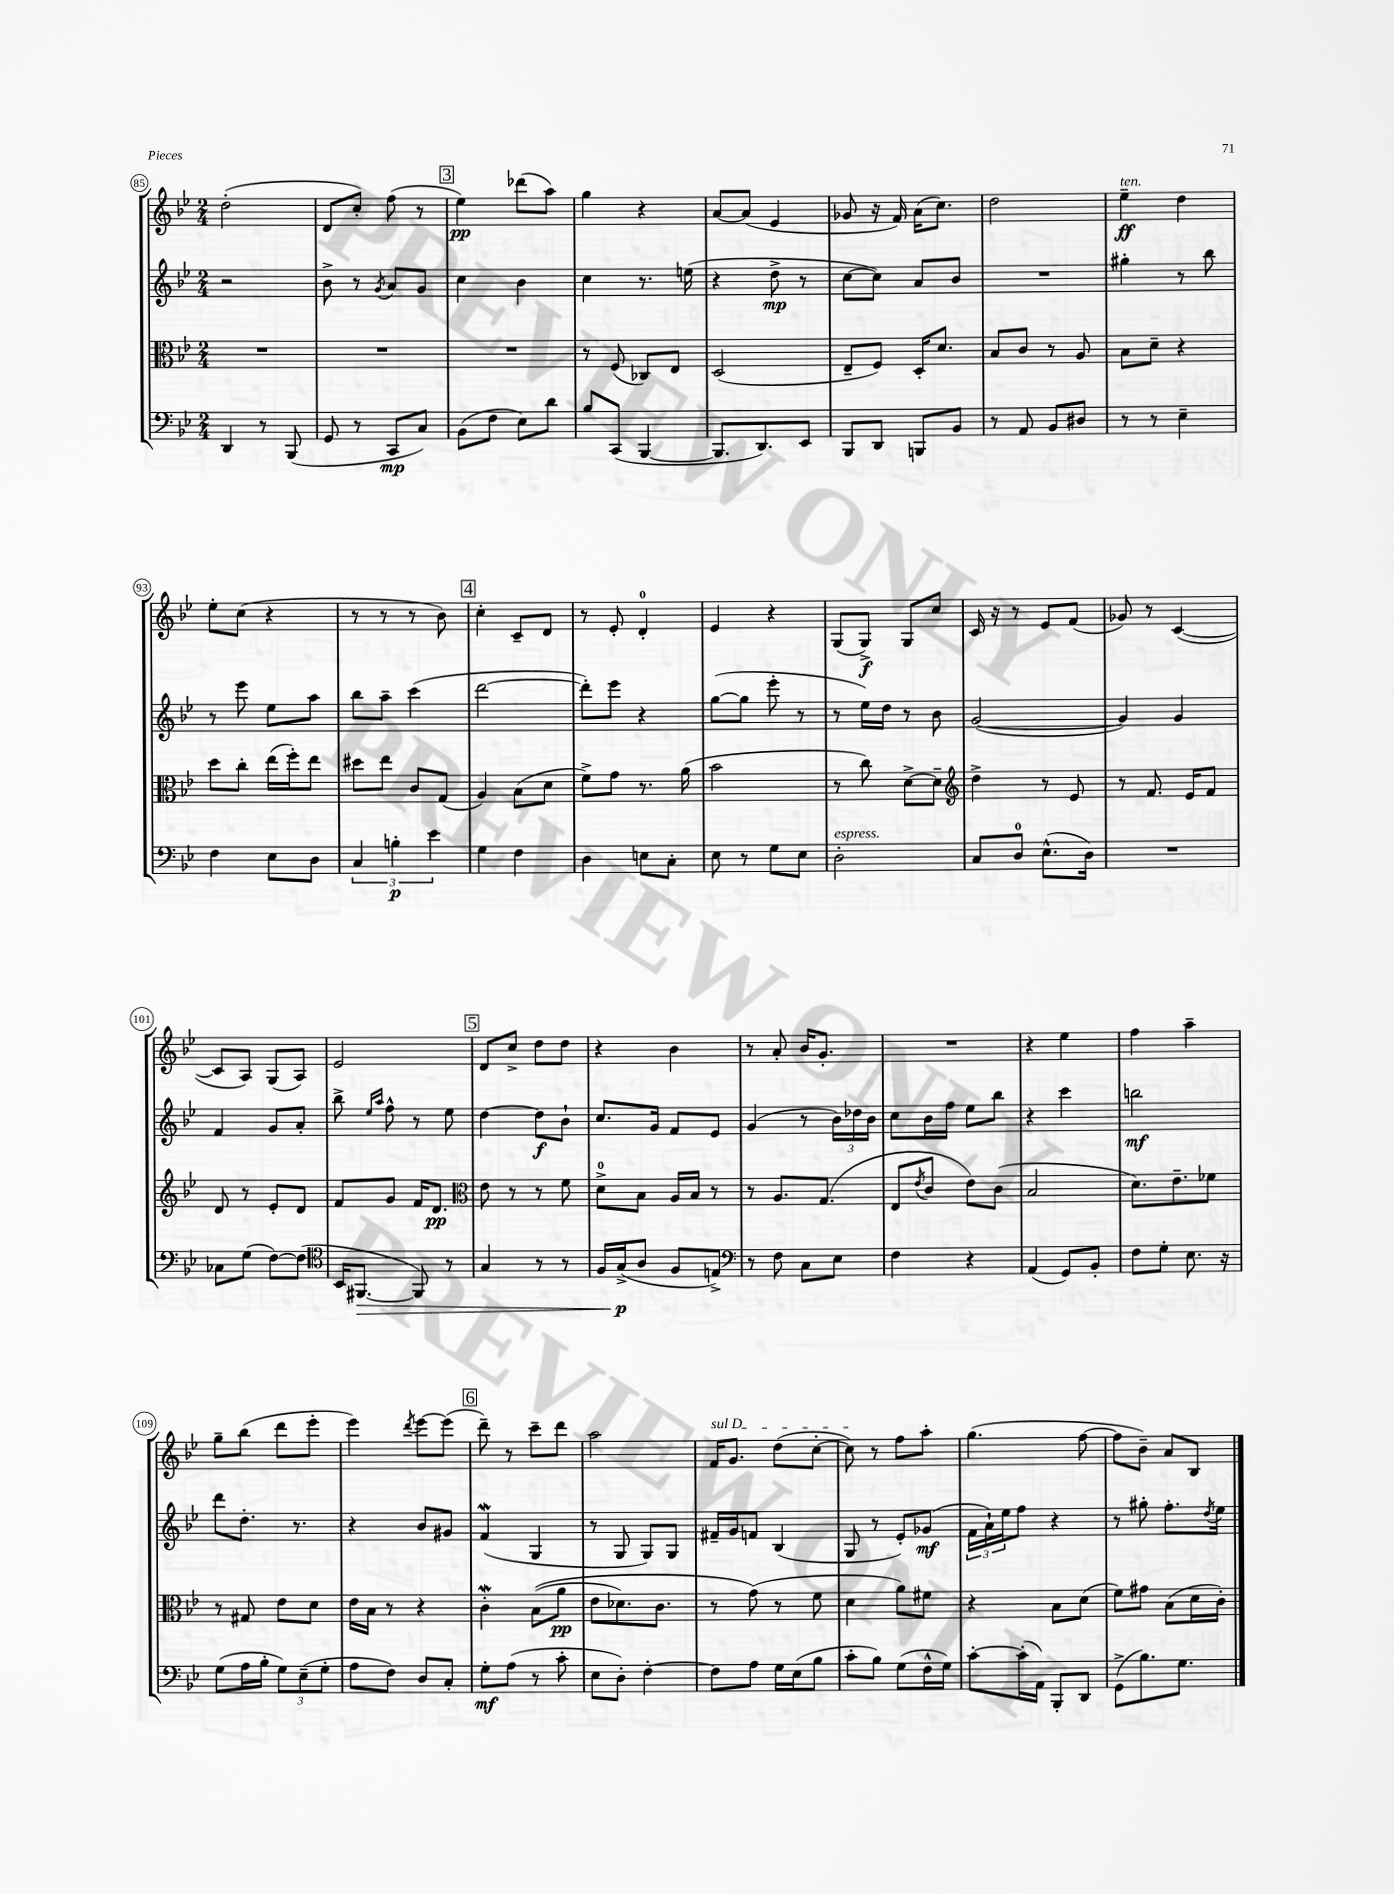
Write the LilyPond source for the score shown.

<<
\new StaffGroup <<
\new Staff = "s0" {
    \clef treble \key bes \major \numericTimeSignature \time 2/4
    d''2-.( |
    d'8 c''8-.) f''8( r8 |
    \mark \markup { \box "3" } ees''4\pp) des'''8( a''8) |
    g''4 r4 |
    a'8~ a'8( ees'4 |
    ges'8 r16 f'16) a'16( c''8.) |
    d''2 |
    ees''4--\ff^\markup { \italic "ten." } d''4 |
    ees''8-. c''8( r4 |
    r8 r8 r8 bes'8) |
    \mark \markup { \box "4" } c''4-. c'8-- d'8 |
    r8 ees'8-. d'4-0-. |
    ees'4 r4 |
    g8( g8->\f) g8 c''8 |
    c'16 r16 r8 ees'8 f'8( |
    ges'8) r8 c'4~( |
    c'8 a8) g8( a8) |
    ees'2 |
    \mark \markup { \box "5" } d'8 c''8-> d''8 d''8 |
    r4 bes'4 |
    r8 a'8-. bes'16 g'8.-. |
    R2 |
    r4 ees''4 |
    f''4 a''4-- |
    g''8-- bes''8( d'''8 ees'''8-. |
    ees'''4) \acciaccatura { d'''8 } ees'''8~ ees'''8( |
    \mark \markup { \box "6" } d'''8--) r8 c'''8-- d'''8 |
    a''2 |
    \once \override TextSpanner.bound-details.left.text = \markup { \italic "sul D" } f'16\startTextSpan g'8. d''8( c''8~-. |
    c''8\stopTextSpan) r8 f''8 a''8-. |
    g''4.( f''8~ |
    f''8 bes'8--) a'8 bes8 \bar "|." |
}
\new Staff = "s1" {
    \clef treble \key bes \major \numericTimeSignature \time 2/4
    r2 |
    bes'8-> r8 \acciaccatura { g'8 } a'8 g'8 |
    \mark \markup { \box "3" } c''4 bes'4 |
    c''4 r8. e''16( |
    r4 d''8->\mp r8 |
    c''8~ c''8) a'8 bes'8 |
    R2 |
    gis''4-. r8 bes''8 |
    r8 ees'''8 ees''8 a''8 |
    bes''8 a''8-- c'''4( |
    \mark \markup { \box "4" } d'''2~ |
    d'''8-.) ees'''8 r4 |
    g''8~( g''8 ees'''8-. r8 |
    r8 ees''16) d''16 r8 bes'8 |
    g'2~( |
    g'4) g'4 |
    f'4 g'8 a'8-. |
    bes''8-> \grace { ees''16 a''16 } f''8-^ r8 ees''8 |
    \mark \markup { \box "5" } d''4~ d''8\f bes'8-! |
    c''8. g'16 f'8 ees'8 |
    g'4( r8 \tuplet 3/2 { bes'16) des''16 bes'16 } |
    c''8 bes'16 f''16 ees''8 bes''8 |
    r4 c'''4 |
    b''2\mf |
    d'''8 d''8.-. r8. |
    r4 bes'8 gis'8 |
    \mark \markup { \box "6" } f'4\mordent( g4 |
    r8 g8 g8) g8 |
    fis'16-- g'16 f'8 bes4( |
    g8 r8 ees'8-.) ges'8\mf( |
    \tuplet 3/2 { f'16 a'16-!) ees''16 } f''8 r4 |
    r8 gis''8-. f''8.-. \acciaccatura { d''8 } ees''16 \bar "|." |
}
\new Staff = "s2" {
    \clef alto \key bes \major \numericTimeSignature \time 2/4
    R2 |
    R2 |
    \mark \markup { \box "3" } R2 |
    r8 f8( ces8) ees8 |
    d2( |
    ees8-- f8) d16-. d'8. |
    bes8 c'8 r8 a8 |
    bes8 d'8-- r4 |
    d''8 c''8-. ees''16( f''16-.) ees''8 |
    dis''8 ees''8 c'8 g8( |
    \mark \markup { \box "4" } a4) bes8( d'8 |
    f'8->) g'8 r8. a'16( |
    bes'2 |
    r8 c''8) d'8~-> d'8-- |
    \clef treble d''4-> r8 ees'8 |
    r8 f'8. ees'16 f'8 |
    d'8 r8 ees'8-. d'8 |
    f'8 g'8 f'16 d'8.\pp |
    \mark \markup { \box "5" } \clef alto ees'8 r8 r8 f'8 |
    d'8-0-> bes8 a16 bes16 r8 |
    r8 a8. g8.( |
    ees8 \acciaccatura { ees'8 } c'8 ees'8) c'8( |
    bes2 |
    d'8.) ees'8.-- fes'8 |
    r8 gis8 ees'8 d'8 |
    ees'16 bes16 r8 r4 |
    \mark \markup { \box "6" } c'4-.\mordent bes8(\( a'8\pp |
    ees'8 des'8.) c'8. |
    r8 g'8(\) r8 f'8 |
    d'4 a'8) fis'8 |
    r4 bes8 d'8( |
    f'8) gis'8 bes8( d'16 c'16-.) \bar "|." |
}
\new Staff = "s3" {
    \clef bass \key bes \major \numericTimeSignature \time 2/4
    d,4 r8 bes,,8( |
    g,8 r8 c,8\mp c8) |
    \mark \markup { \box "3" } bes,8( f8 ees8) d'8 |
    bes8 c,8( bes,,4~ |
    bes,,8. d,8.) ees,8 |
    bes,,8 d,8 b,,8 bes,8 |
    r8 a,8 bes,8 dis8 |
    r8 r8 ees4-- |
    f4 ees8 d8 |
    \tuplet 3/2 { c4 b4-.\p ees'4 } |
    \mark \markup { \box "4" } g4 f4 |
    d4 e8 c8-. |
    ees8 r8 g8 ees8 |
    d2-.^\markup { \italic "espress." } |
    c8 d8-0 ees8.-^( d16) |
    R2 |
    ces8 g8( f8~) f8( |
    \clef tenor bes,16 fis,8.~\> fis,8) r8 |
    \mark \markup { \box "5" } g4 r8 r8 |
    f16 g16->\p\!( a8 f8 e8->) |
    \clef bass r8 f8 c8 ees8 |
    f4 r4 |
    a,4( g,8) bes,8-. |
    f8 g8-. ees8. r16 |
    g8( a16 bes16-. \tuplet 3/2 { g8) ees8--( g8-. } |
    a8 f8) d8 c8-. |
    \mark \markup { \box "6" } g8-.\mf a8( r8 c'8-. |
    ees8 d8-.) f4~-. |
    f8 a8 g16 ees16( bes8 |
    c'8-. bes8) g8( f16-^ g16) |
    c'8~-. c'16-.( a,16) bes,,8-. d,8 |
    g,8->( bes8.) g8. \bar "|." |
}
>>
>>
\layout { \context { \Score currentBarNumber = #85 \override BarNumber.stencil = #(make-stencil-circler 0.1 0.3 ly:text-interface::print) } }
